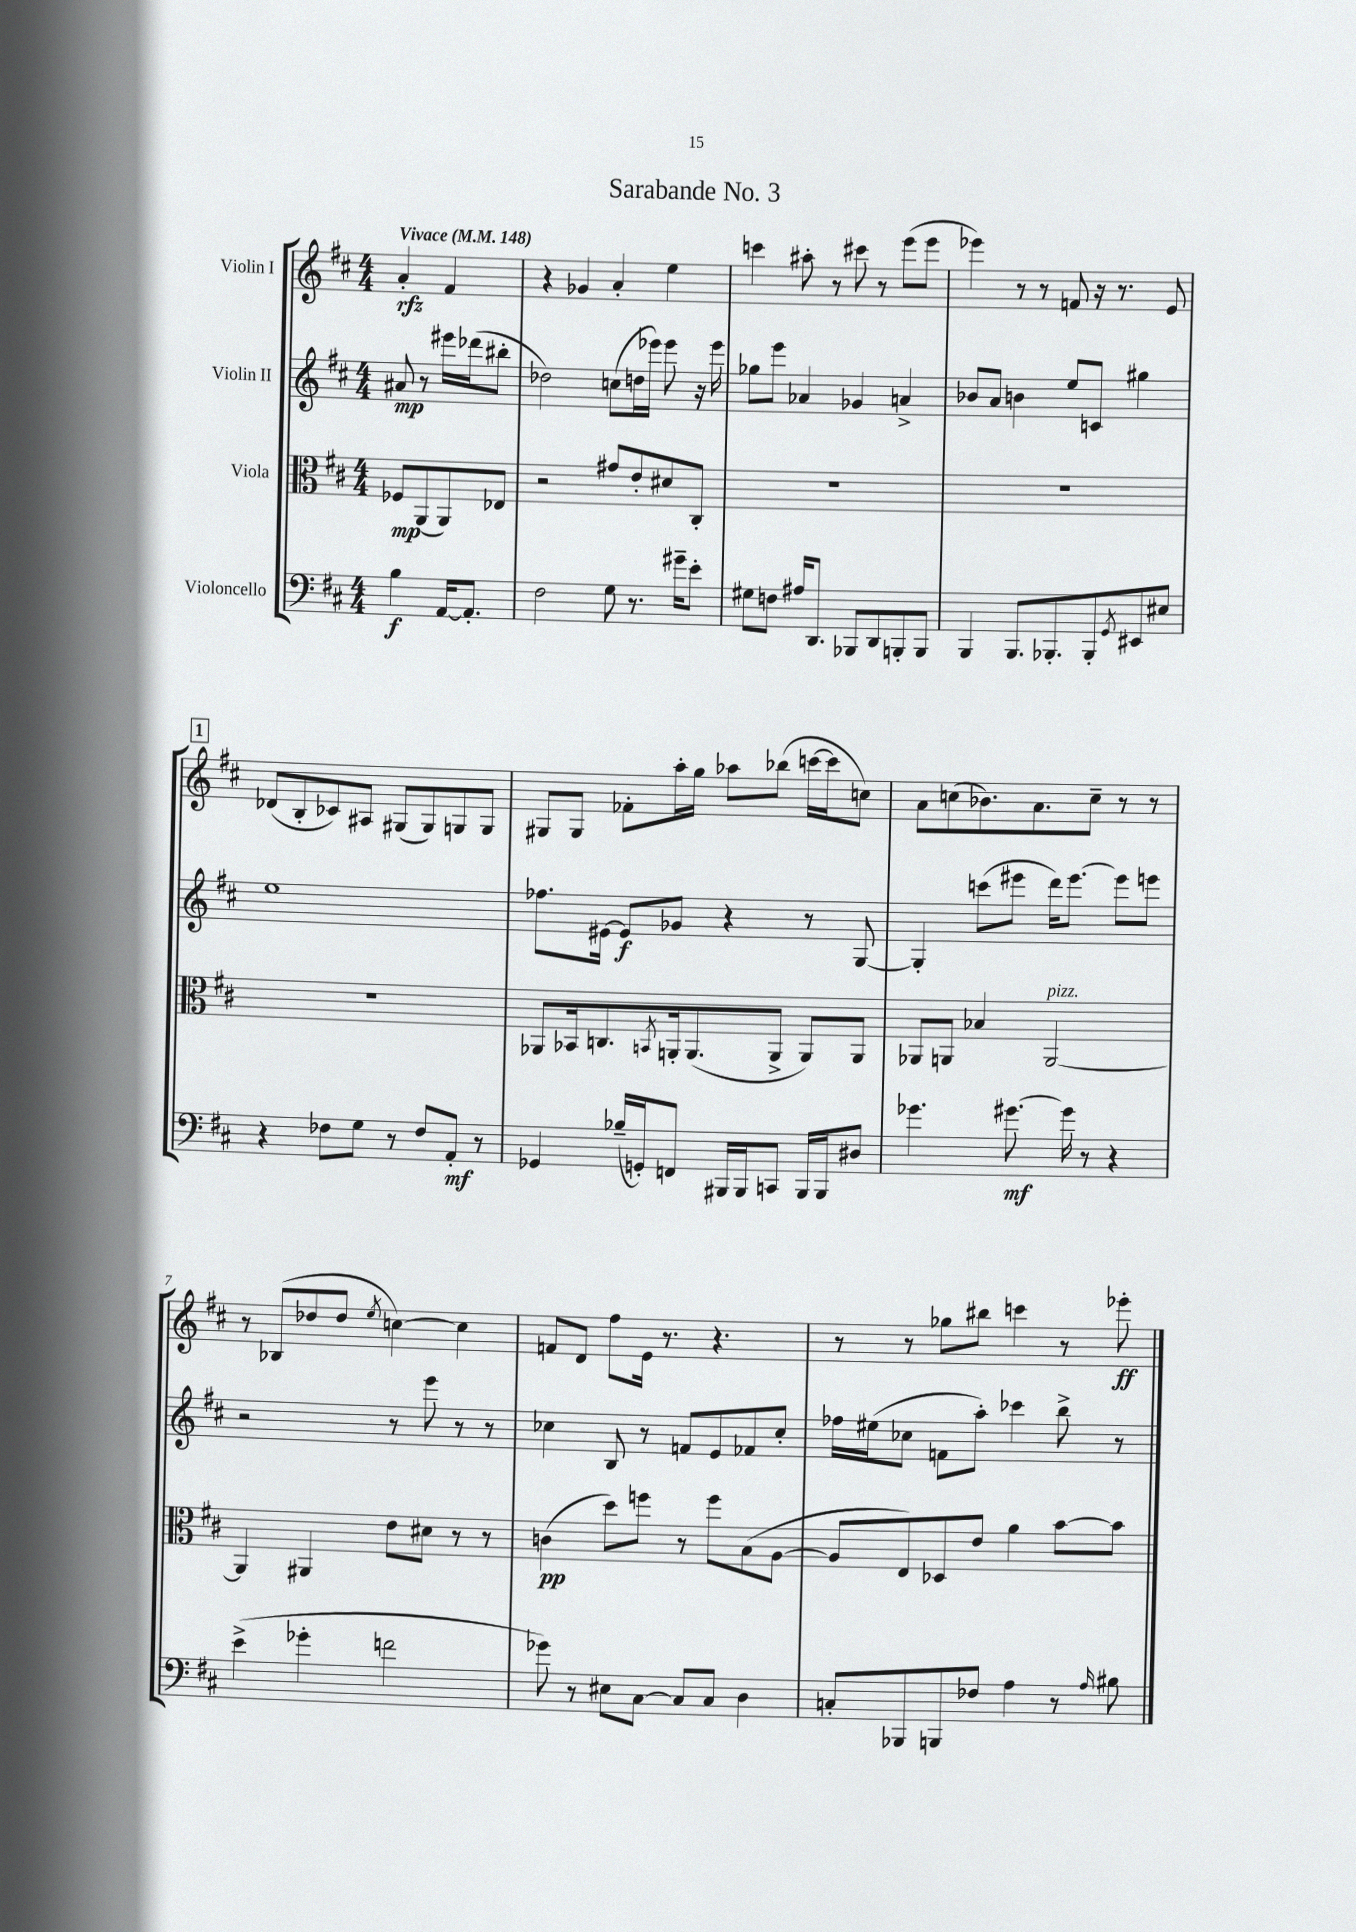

**kern	**dynam	**kern	**dynam	**kern	**dynam	**kern	**dynam
*part4	*part4	*part3	*part3	*part2	*part2	*part1	*part1
*staff4	*staff4	*staff3	*staff3	*staff2	*staff2	*staff1	*staff1
*I"Violoncello	*	*I"Viola	*	*I"Violin II	*	*I"Violin I	*
*clefF4	*	*clefC3	*	*clefG2	*	*clefG2	*
*k[f#c#]	*	*k[f#c#]	*	*k[f#c#]	*	*k[f#c#]	*
*M4/4	*	*M4/4	*	*M4/4	*	*M4/4	*
*MM148	*	*MM148	*	*MM148	*	*MM148	*
=	=	=	=	=	=	=	=
!	!	!	!	!	!	!LO:TX:a:B:t=Vivace	!
4B\	f	8F-X/L	mp	8a#X/	mp	4a'/	rfz
.	.	(8AA/	.	8r	.	.	.
[16AA/KL	.	8AA/)	.	16eee#X\LL	.	4f#/	.
8.AA'/J]	.	.	.	(16ddd-X\J	.	.	.
.	.	8E-X/J	.	8bb#X'\J	.	.	.
=1	=1	=1	=1	=1	=1	=1	=1
2F#\	.	2r	.	2dd-X\)	.	4r	.
.	.	.	.	.	.	4g-X/	.
8G\	.	8g#X/L	.	(8ccn\L	.	4a'/	.
8.r	.	8e'/	.	16ddn\L	.	.	.
.	.	.	.	16eee-X\JJ)	.	.	.
.	.	8d#X/	.	8eee-\	.	4ee\	.
16g#X~\KL	.	.	.	.	.	.	.
8e'\J	.	8C#'/J	.	16r	.	.	.
.	.	.	.	16eee-\	.	.	.
=2	=2	=2	=2	=2	=2	=2	=2
8G#X\L	.	1r	.	8gg-X\L	.	4cccn\	.
8Fn\J	.	.	.	8eee\J	.	.	.
16A#X/KL	.	.	.	4a-X/	.	8aa#X'\	.
8.DD/J	.	.	.	.	.	.	.
.	.	.	.	.	.	8r	.
8BBB-X/L	.	.	.	4g-X/	.	8ccc#X\	.
8DD/	.	.	.	.	.	8r	.
8BBBn'/	.	.	.	4an^/	.	(8eee\L	.
8BBB/J	.	.	.	.	.	8eee\J	.
=3	=3	=3	=3	=3	=3	=3	=3
4BBB/	.	1r	.	8b-X/L	.	4eee-X\)	.
.	.	.	.	8a/J	.	.	.
8.BBB/L	.	.	.	4bn\	.	8r	.
.	.	.	.	.	.	8r	.
8.BBB-X'/	.	.	.	.	.	.	.
.	.	.	.	8ee/L	.	8fn/	.
8BBB-'/	.	.	.	8cn/J	.	16r	.
.	.	.	.	.	.	8.r	.
8qGG/	.	.	.	.	.	.	.
8EE#X/	.	.	.	4gg#X\	.	.	.
8E#X/J	.	.	.	.	.	8e/	.
!!LO:LB:g=z
!!LO:REH:place=s1:t=1
=4	=4	=4	=4	=4	=4	=4	=4
4r	.	1r	.	1ee	.	(8d-X/L	.
.	.	.	.	.	.	8B'/	.
8F-X\L	.	.	.	.	.	8c-X/)	.
8G\J	.	.	.	.	.	8A#X/J	.
8r	.	.	.	.	.	(8G#X/L	.
8F-/L	.	.	.	.	.	8G#/)	.
8AA'/J	mf	.	.	.	.	8Gn/	.
8r	.	.	.	.	.	8G/J	.
=5	=5	=5	=5	=5	=5	=5	=5
4GG-X/	.	8AA-X/L	.	8.ff-X\L	.	8G#X/L	.
.	.	16BB-X/k	.	.	.	8G#/J	.
.	.	8.Cn/	.	[16e#X\Jk	.	.	.
(16B-X~/LL	.	.	.	8e#/L]	f	8f-X'\L	.
16GGn'/J)	.	.	.	.	.	.	.
.	.	8qBBn/	.	.	.	.	.
8FFn/J	.	16AAn'/k	.	8g-X/J	.	16aa'\L	.
.	.	(8.AA/	.	.	.	16gg\JJ	.
16BBB#X/LL	.	.	.	4r	.	8aa-X\L	.
16BBB#/J	.	.	.	.	.	.	.
8CCn/J	.	8AA^/J	.	.	.	(8bb-X\J	.
16BBB#/LL	.	8AA/L)	.	8r	.	[16cccn\LL	.
16BBB#/J	.	.	.	.	.	16ccc\J]	.
8D#X/J	.	8AA/J	.	[8G/	.	8ccn\J)	.
=6	=6	=6	=6	=6	=6	=6	=6
4.g-X\	.	8AA-X/L	.	4G'/]	.	8a\L	.
.	.	8AAn/J	.	.	.	(8ccn\	.
.	.	4B-X/	.	(8cccn\L	.	8.b-X\)	.
[8.g#X\	mf	.	.	8eee#X\J	.	.	.
.	.	.	.	.	.	8.a\	.
!	!	!LO:TX:a:i:t=pizz.	!	!	!	!	!
.	.	[2AA/	.	16ddd\KL)	.	.	.
16g#\]	.	.	.	[8.eee#\J	.	.	.
8r	.	.	.	.	.	8cc~\J	.
4r	.	.	.	8eee#\L]	.	8r	.
.	.	.	.	8eeen\J	.	8r	.
!!LO:LB:g=z
=7	=7	=7	=7	=7	=7	=7	=7
(4e^\	.	4AA/]	.	2r	.	8r	.
.	.	.	.	.	.	(8B-X/L	.
4g-X'\	.	4AA#X/	.	.	.	8dd-X/	.
.	.	.	.	.	.	8dd-/J	.
.	.	.	.	.	.	8qee/	.
2fn\	.	8e\L	.	8r	.	[4ccn\)	.
.	.	8d#X\J	.	8eee\	.	.	.
.	.	8r	.	8r	.	4cc\]	.
.	.	8r	.	8r	.	.	.
=8	=8	=8	=8	=8	=8	=8	=8
8g-X\)	.	(4cn\	pp	4cc-X\	.	8fn/L	.
8r	.	.	.	.	.	8d/J	.
8E#X\L	.	8dd\L)	.	8B/	.	8ff#\L	.
[8C#\J	.	8ffn\J	.	8r	.	16e\Jk	.
.	.	.	.	.	.	8.r	.
8C#/L]	.	8r	.	8fn/L	.	.	.
8C#/J	.	8ff\L	.	8e/	.	4.r	.
4D\	.	(8B\	.	8f-X/	.	.	.
.	.	[8A\J	.	8cc-'/J	.	.	.
=9	=9	=9	=9	=9	=9	=9	=9
8Cn'/L	.	8A/L]	.	16ff-X\LL	.	8r	.
.	.	.	.	(16ee#X\J	.	.	.
8BBB-X/	.	8E/)	.	8cc-X\J	.	8r	.
8BBBn/	.	8D-X/	.	8fn\L	.	8gg-X\L	.
8F-X/J	.	8e/J	.	8aa'\J)	.	8bb#X\J	.
4A\	.	4a\	.	4ccc-X\	.	4cccn\	.
8r	.	[8b\L	.	8bb^\	.	8r	.
16qqA/	.	.	.	.	.	.	.
8B#X\	.	8b\J]	.	8r	.	8eee-X'\	ff
==	==	==	==	==	==	==	==
*-	*-	*-	*-	*-	*-	*-	*-
